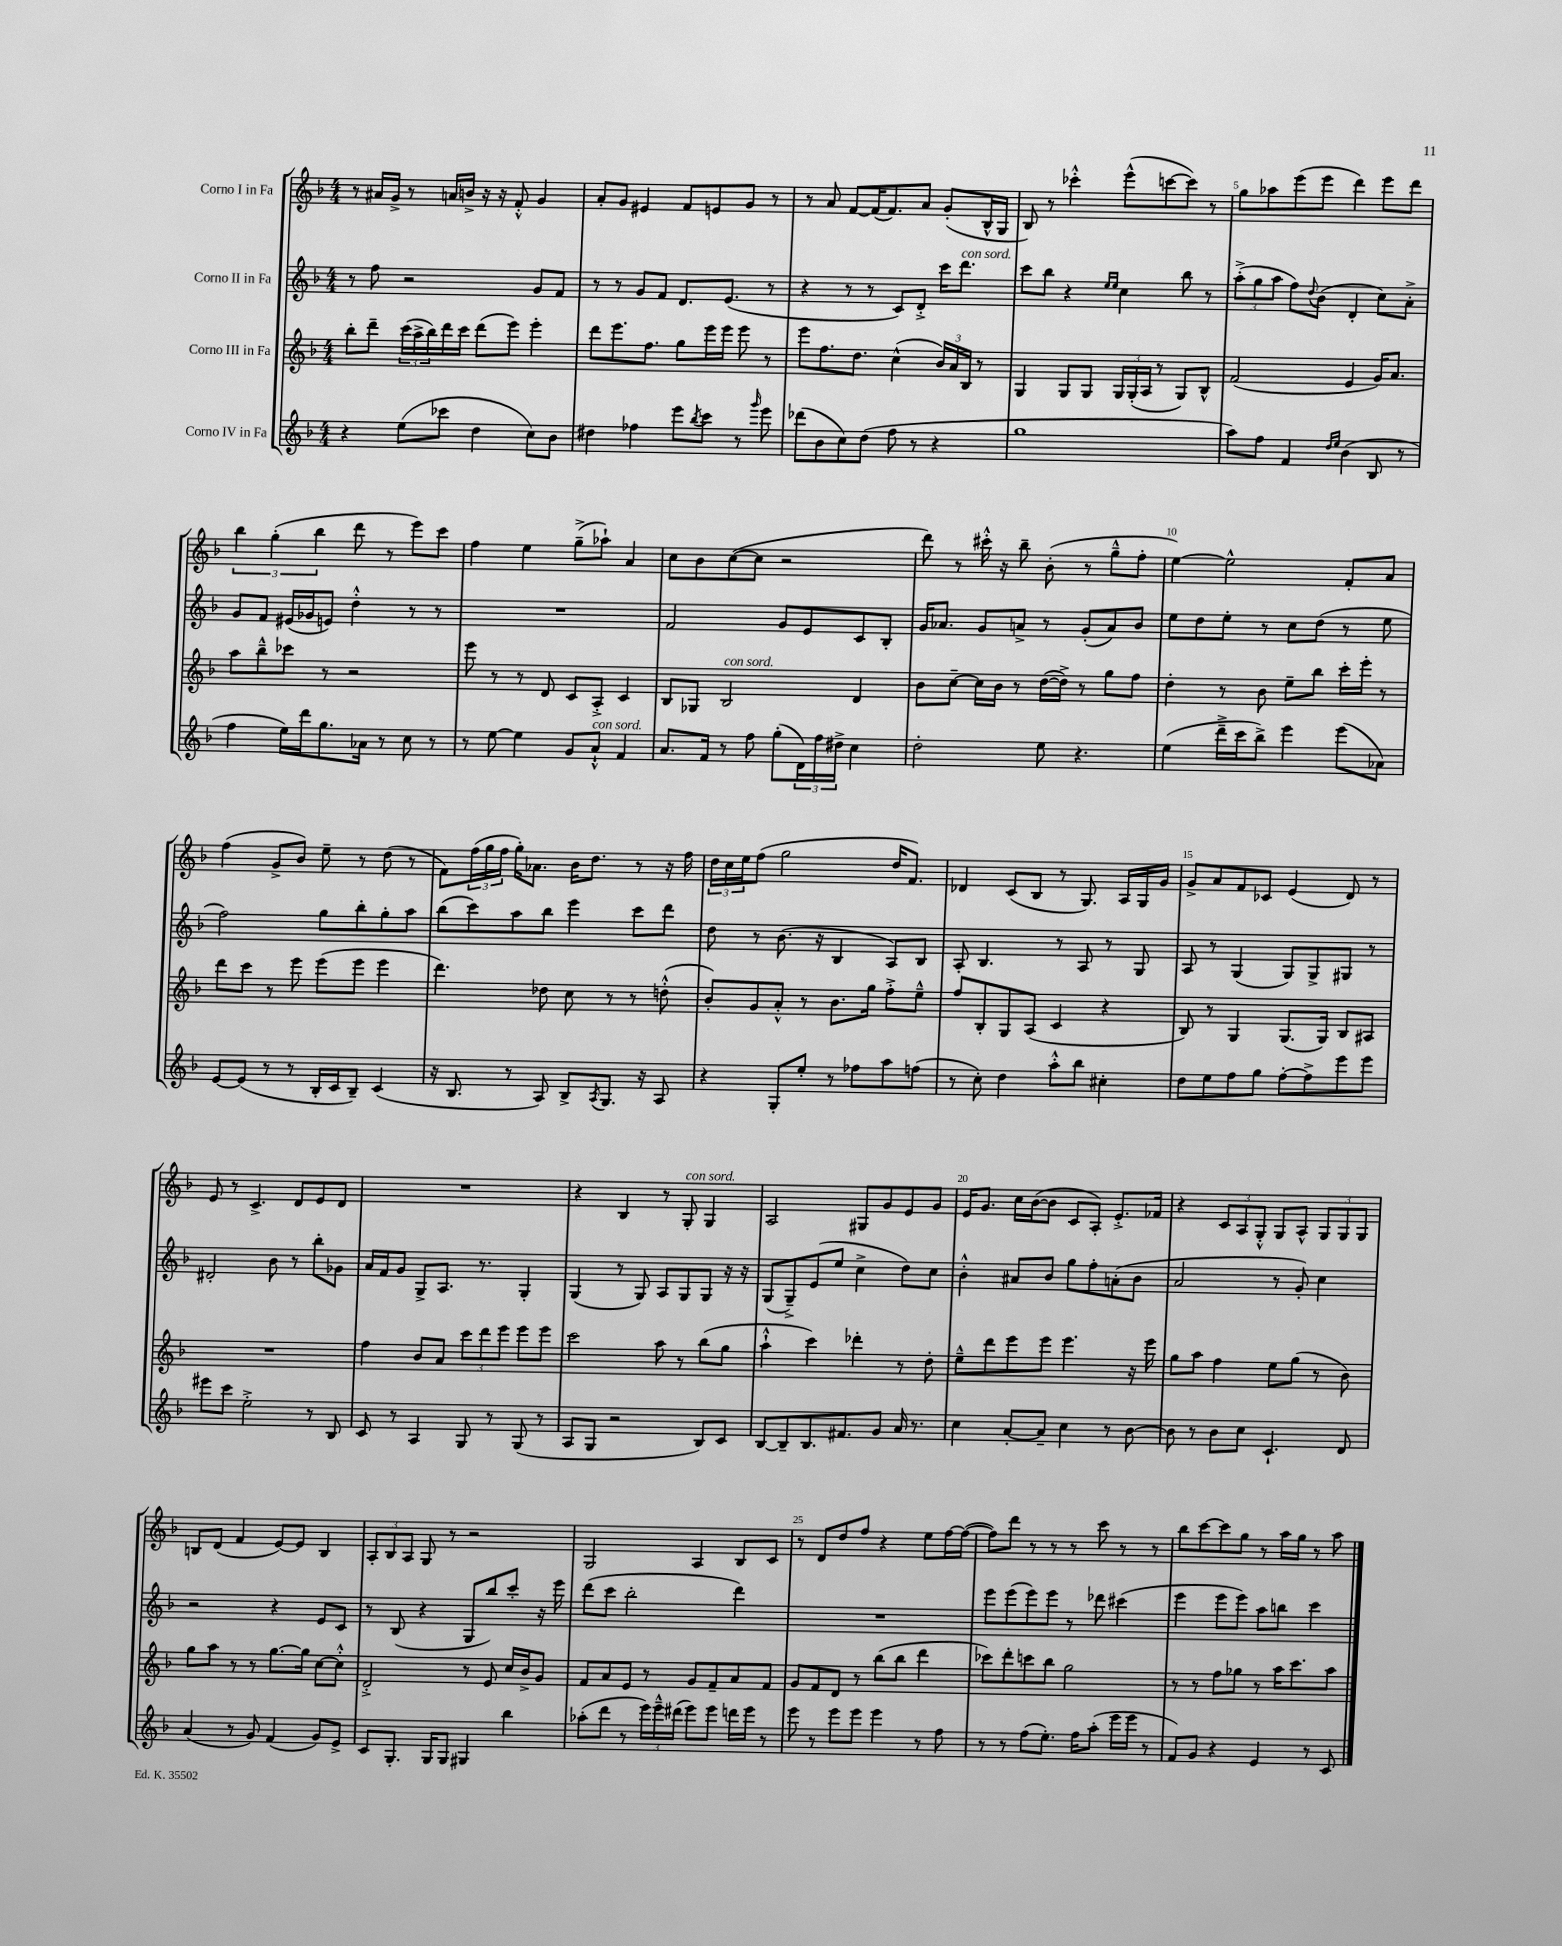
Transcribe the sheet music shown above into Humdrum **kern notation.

**kern	**kern	**kern	**kern
*part4	*part3	*part2	*part1
*staff4	*staff3	*staff2	*staff1
*I"Corno IV in Fa	*I"Corno III in Fa	*I"Corno II in Fa	*I"Corno I in Fa
*clefG2	*clefG2	*clefG2	*clefG2
*k[b-]	*k[b-]	*k[b-]	*k[b-]
*M4/4	*M4/4	*M4/4	*M4/4
=1	=1	=1	=1
4r	8bb-'\L	8r	8r
.	8ddd~\J	8ff\	16a#X/LL
.	.	.	16g^/JJ
(8ee\L	(24ccc\LL	2r	8r
.	24aa^\	.	.
.	24bb-\)	.	.
8ccc-X\J	16ddd\	.	16an/LL
.	16ccc\JJ	.	16bn^/JJ
4dd\	(8ddd\L	.	16r
.	.	.	16r
.	8eee\J)	.	8f'^^/
8cc\L)	4eee'\	8g/L	4g/
8b-\J	.	8f/J	.
=2	=2	=2	=2
4dd#X\	8ddd\L	8r	8a'/L
.	8.eee\	8r	8g/J
4ff-X\	.	8g/L	4e#X/
.	8.ff\J	.	.
.	.	8f/J	.
8eee\L	8gg\L	8.d/L	8f/L
8qbb-/	.	.	.
8ccc\J	16eee\L	.	8en/
.	16eee\JJ	(8.e/J	.
8r	8eee\	.	8g/J
16qqggg/	.	.	.
8eee\	8r	8r	8r
=3	=3	=3	=3
(8ddd-X\L	8eee\L	4r	8r
8b-\	8.ff\	.	8a/
8cc\)	.	8r	[8f/L
.	8.dd\J	.	.
(8dd\J	.	8r	(16f/K]
.	.	.	8.f/)
8ff\	(4cc^^\	8c/L)	.
8r	.	8d'^/J	8a/J
4r	24b-/LL)	16ccc\KL	(8g'/L
.	24a/	.	.
!	!	!LO:TX:a:i:t=con sord.	!
.	.	8.ddd\J	.
.	24B-/JJ	.	.
.	8r	.	16B-^^/L
.	.	.	16G/JJ
=4	=4	=4	=4
1gg	4G/	8ccc\L	8B-/)
.	.	8bb-\J	8r
.	8G/L	4r	4ccc-X'^^\
.	8G/J	.	.
.	.	16qqee/LL	.
.	.	16qqee/JJ	.
.	24G/LL	4cc\	(8eee^^\L
.	(24G'/	.	.
.	24A/JJ	.	.
.	8r	.	[8cccn\
.	8G/L)	8bb-\	8ccc\J])
.	8B-^^/J	8r	8r
=5	=5	=5	=5
8aa\L)	(2f/	(12aa'^\L	8gg\L
.	.	12gg\	.
8ff\J	.	.	8aa-X\
.	.	12aa\J	.
4f/	.	8ff\L)	(8eee\
.	.	8qqdd/	.
.	.	(8b-\J	8eee\J
16qqdd/LL	.	.	.
16qqee/JJ	.	.	.
(4b-\	4e/	4d'/	4ddd\)
8B-/	16g/KL)	8cc\L)	8eee\L
.	8.a/J	.	.
8r	.	8a'^\J	8ddd\J
!!LO:LB:g=z
=6	=6	=6	=6
4ff\	8aa\L	8g/L	6bb-\
.	8bb-~^^\	8f/J	.
.	.	.	(6gg'\
16ee\LL)	8ccc-X\J	(16e#X/LL	.
16ddd\J	.	16g-X/J	.
.	.	.	6bb-\
8.gg\	8r	8en/J)	.
.	2r	4dd'^^\	8ddd\
16a-X\Jk	.	.	.
8r	.	.	8r
8cc\	.	8r	8eee\L)
8r	.	8r	8ccc\J
=7	=7	=7	=7
8r	8eee\	1r	4ff\
[8ee\	8r	.	.
4ee\]	8r	.	4ee\
.	8d/	.	.
8g/L	8c/L	.	(8gg~^\L
!LO:TX:a:i:t=con sord.	!	!	!
8a`^^/J	8A'^/J	.	8aa-X`\J)
4f/	4c/	.	4a/
=8	=8	=8	=8
8.a/L	8B-/L	2f/	8cc\L
.	8G-X/J	.	8b-\
16f/Jk	.	.	.
!	!LO:TX:a:i:t=con sord.	!	!
8r	2B-/	.	([8cc\
8ff\	.	.	8cc\J]
(8gg'\L	.	8g/L	2r
24d\L)	.	8e/	.
24ff\	.	.	.
24dd#X^\JJ	.	.	.
4cc\	4d/	8c/	.
.	.	8B-'/J	.
=9	=9	=9	=9
2dd'\	8b-\L	16g/KL	8ddd\)
.	.	8.a-X/J	.
.	[8cc~\J	.	8r
.	16cc\LL]	8g/L	16ccc#X'^^\
.	16b-\JJ	.	16r
.	8r	8an^/J	8bb-~\
8ee\	([16dd\LL	8r	(8b-'\
.	16dd^\JJ])	.	.
4.r	8r	(8g'/L	8r
.	8gg\L	8a/)	8gg~^^\L
.	8ff\J	8b-/J	8ff'\J
=10	=10	=10	=10
(4ee\	4dd'\	8ee\L	[4ee\)
.	.	8dd\	.
16ddd~^\LL	8r	8ee'\J	2ee^^\]
16ccc\J	.	.	.
8bb-^\J)	8b-\	8r	.
4eee\	8ee~\L	8cc\L	.
.	8bb-\J	(8dd\J	.
(8eee\L	16ccc'\LL	8r	8f'/L
.	16eee'\JJ	.	.
8a-X\J)	8r	8ee\	8a/J
!!LO:LB:g=z
=11	=11	=11	=11
[8e/L	8ddd\L	2ff\)	(4ff\
(8e/J]	8ccc\J	.	.
8r	8r	.	8g^/L
8r	8eee\	.	8b-/J)
16B-'/LL	(8eee\L	8gg\L	8ee~\
16c/J	.	.	.
8B-~/J)	8eee\J	8bb-'\	8r
(4c/	4eee\	8gg'\	(8dd\
.	.	8aa\J	8r
=12	=12	=12	=12
16r	4.ddd\)	(8bb-\L	8f\L)
8.B-/	.	.	.
.	.	8ccc\)	(24ff\L
.	.	.	24gg\
.	.	.	24ff\JJ
8r	.	8aa\	16gg'\KL)
.	.	.	8.a-X\J
8A/)	8dd-X\	8bb-\J	.
8B-^/L	8cc\	4eee\	16b-\KL
.	.	.	8.dd\J
8qA/	.	.	.
8.G/J	8r	.	.
.	8r	8ccc\L	8r
16r	.	.	.
8A/	(8ddn'^^\	8ddd\J	16r
.	.	.	16ff\
=13	=13	=13	=13
4r	8b-'/L)	8dd\	24dd\LL
.	.	.	24cc\
.	.	.	24ee\J
.	8g/	8r	(8ff\J
8G'/L	8a'^^/J	(8.b-\	2gg\
8ee'/J	8r	.	.
.	.	16r	.
8r	8.b-\L	4B-/	.
8ff-X\L	.	.	.
.	16gg\Jk	.	.
8aa\	8ff'^\L	8A/L)	16dd/KL
.	.	.	8.f/J)
(8ffn\J	8ee~^^\J	8B-/J	.
=14	=14	=14	=14
8r	8ff/L	8A'/	4d-X/
8cc'\)	8B-'/	4.B-/	.
4dd\	8G/	.	(8c/L
.	(8A/J	.	8B-/J
8aa'^^\L	4c/	8r	8r
8bb-\J	.	8A/	8.G/)
4cc#X'\	4r	8r	.
.	.	.	16A/LL
.	.	8G/	16G/
.	.	.	16g/JJ
=15	=15	=15	=15
8dd\L	8B-/)	8A/	8g^/L
8ee\	8r	8r	8a/
8ff\	4G/	(4G/	8f/
8gg\J	.	.	8c-X/J
[8ff'\L	(8.G/L	8G/L)	(4e/
8ff^\]	.	8G^/	.
.	16G/Jk)	.	.
8eee\	8B-/L	8G#X/J	8d/)
8eee\J	8A#X/J	8r	8r
!!LO:LB:g=z
=16	=16	=16	=16
8eee#X\L	1r	2d#X'/	8e/
8ccc\J	.	.	8r
2ee'^\	.	.	4.c^/
.	.	8b-\	.
.	.	8r	8d/L
8r	.	8bb-'\L	8e/
8B-/	.	8g-X\J	8d/J
=17	=17	=17	=17
8c/	4ff\	16a/LL	1r
.	.	16f/J	.
8r	.	8g/J	.
4A/	8b-/L	8G^/L	.
.	8a/J	8.A/J	.
8G/	12ccc\L	.	.
.	.	8.r	.
.	12ddd\	.	.
8r	.	.	.
.	12eee\J	.	.
(8G/	8eee\L	4G'/	.
8r	8eee\J	.	.
=18	=18	=18	=18
8A/L	2ccc\	(4G/	4r
8G/J	.	.	.
2r	.	8r	4B-/
.	.	8G/)	.
.	8aa\	8A/L	8r
!	!	!	!LO:TX:a:i:t=con sord.
.	8r	8G/	8G'/
8B-/L)	(8bb-\L	8G/J	4G/
8c/J	8gg\J	16r	.
.	.	16r	.
=19	=19	=19	=19
[8B-/L	4aa`^^\	(8G/L	2A/
8B-~/]	.	8G~^/)	.
8.B-/	4ccc\)	(8e/	.
.	.	8ee/J	.
8.f#X/	.	.	.
.	4ddd-X'\	4cc^\	8G#X/L
8g/J	.	.	8g/
16a/	8r	8dd\L)	8e/
8.r	.	.	.
.	8dd'\	8cc\J	8g/J
=20	=20	=20	=20
4cc\	8ee~^^\L	4b-'^^\	16e/KL
.	.	.	8.g/J
.	8ddd\	.	.
[8a'/L	8eee\	8a#X/L	16cc\LL
.	.	.	([16b-\J
8a~/J]	8eee\J	8b-/J	8b-\J]
4cc\	4.eee\	8gg\L	8c/L
.	.	8ff'\	8A'/J)
8r	.	(8an'\	8.e'^/L
[8b-\	16r	8b-\J	.
.	16eee\	.	16f-X/Jk
=21	=21	=21	=21
8b-\]	8gg\L	2a/	4r
8r	8aa\J	.	.
8b-\L	4ff\	.	12c/L
.	.	.	12A/
8cc\J	.	.	.
.	.	.	12G'^^/J
4.c`/	8ee\L	8r	8G/L
.	(8gg\J	8g'/)	8A^^/J
.	8r	4cc\	12G/L
.	.	.	12G/
8d/	8b-\)	.	.
.	.	.	12G/J
!!LO:LB:g=z
=22	=22	=22	=22
(4a/	8gg\L	2r	8Bn/L
.	8aa\J	.	(8d/J
8r	8r	.	4f/
8g/)	8r	.	.
(4f/	[8.gg\L	4r	[8e/L)
.	.	.	8e/J]
.	16gg\Jk]	.	.
8g/L)	[8cc\L	8e/L	4B/
8e^/J	8cc'^^\J]	8c/J	.
=23	=23	=23	=23
8c/L	2d'^/	8r	12A'/L
.	.	.	12B-/
8.G'/J	.	(8B-/	.
.	.	.	12A/J
.	.	4r	8G/
16G/KL	.	.	.
8G/J	.	.	8r
4G#X/	8r	8G/L	2r
.	8e/	8bb-/)	.
4bb-\	16cc/LL	8ccc'/J	.
.	16b-^/J	.	.
.	8g/J	16r	.
.	.	16eee\	.
=24	=24	=24	=24
(8aa-X'\L	8f/L	(8ddd\L	2G/
8ddd\J	8a/	8ccc\J	.
8r	8e/J	2bb-'\	.
24eee\LL)	8r	.	.
24eee~^^\	.	.	.
(24ddd#X\JJ	.	.	.
8eee\L)	8g/L	.	4A/
8eee\J	8f~/	.	.
16dddn\LL	8a/	4ddd\)	8B-/L
16eee\JJ	.	.	.
8r	8f/J	.	8c/J
=25	=25	=25	=25
8eee\	8g/L	1r	8r
8r	8f/	.	8d/L
8eee\L	8d/J	.	8dd/
8eee\J	8r	.	8ff/J
4eee\	(8bb-\L	.	4r
.	8bb-\J	.	.
8r	4ddd\	.	8ee\L
8ff\	.	.	[16ff\L
.	.	.	(16ff\JJ_
=26	=26	=26	=26
8r	8ccc-X\L)	8eee\L	8ff\L])
8r	8ddd'\	(8eee\	8ddd\J
(8ff\L	8cccn\	8eee\)	8r
8.ee'\J)	8bb-\J	8eee\J	8r
.	2gg\	8r	8r
16ff\KL	.	.	.
(8aa'\J	.	8ddd-X\	8ccc\
16eee\LL	.	(4ccc#X\	8r
16eee\JJ	.	.	.
8r	.	.	8r
=27	=27	=27	=27
8f/L)	8r	4eee\	8bb-\L
8g/J	8r	.	[8ccc\
4r	8ff\L	8eee\L	8ccc\]
.	8gg-X\J	8eee\J)	8gg\J
4e/	8r	8aa\L	8r
.	16aa\KL	8bbn\J	16aa\LL
.	8.ccc\	.	16gg\JJ
8r	.	4ccc\	8r
8c/	8aa\J	.	8aa\
==	==	==	==
*-	*-	*-	*-
